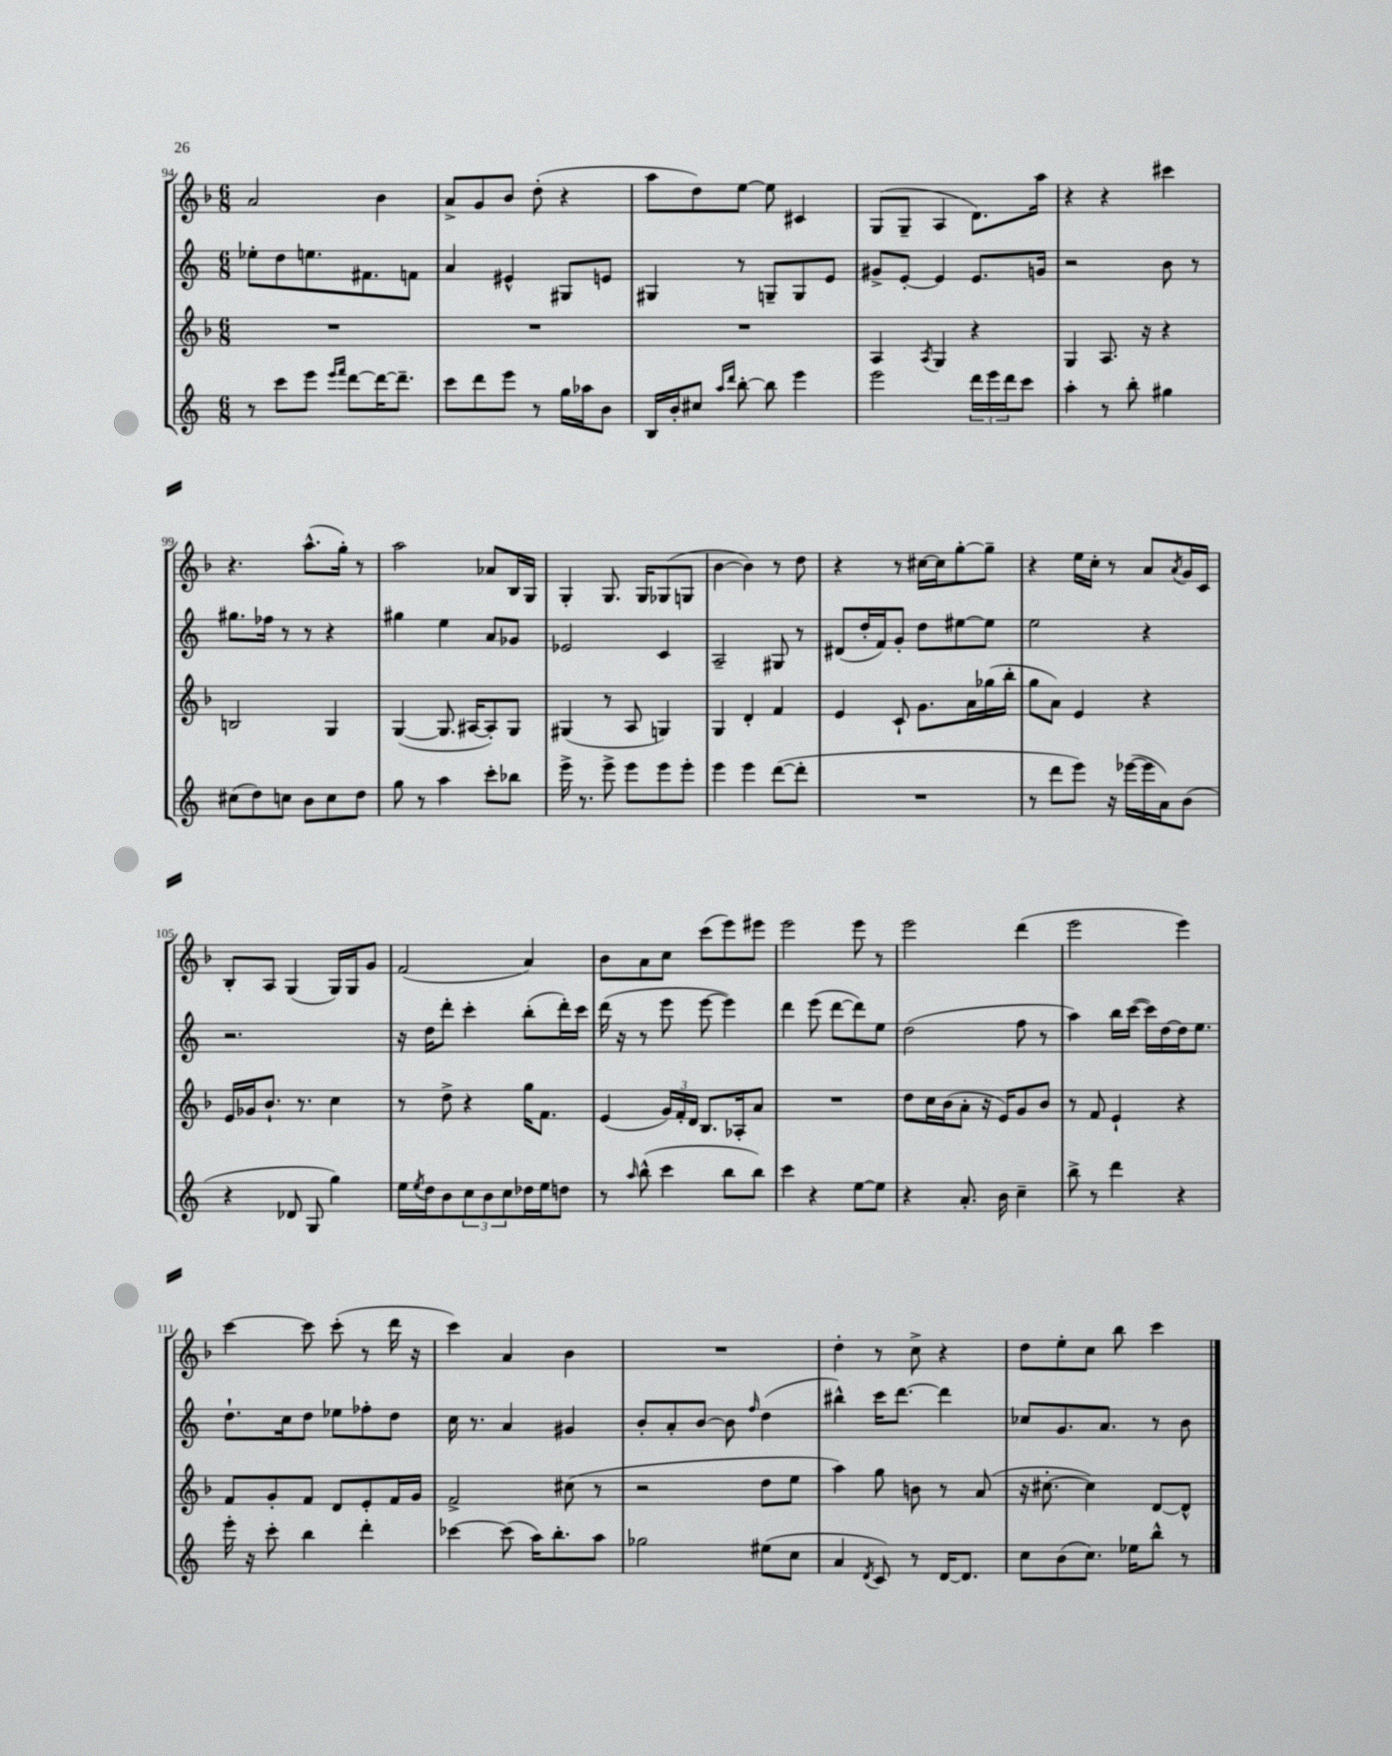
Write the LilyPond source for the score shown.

<<
\new StaffGroup <<
\new Staff = "s0" {
    \clef treble \key f \major \numericTimeSignature \time 6/8
    a'2 bes'4 |
    a'8-> g'8 bes'8 d''8-.( r4 |
    a''8 d''8) e''8~ e''8 cis'4 |
    g8( g8-- a4 d'8.) a''16 |
    r4 r4 cis'''4 |
    r4. a''8.-^( g''16-.) r8 |
    a''2 aes'8 bes16 g16 |
    g4-. g8. g16 ges8( g8 |
    bes'4~ bes'4) r8 d''8 |
    r4 r8 cis''16~ cis''16 g''8~-. g''8-- |
    r4 e''16 c''16-. r8 a'8 \acciaccatura { a'8 } g'16 c'16 |
    bes8-. a8 g4( g16) g16 g'8 |
    f'2( a'4) |
    bes'8 a'8 c''8 c'''8( e'''8) eis'''8 |
    e'''2 e'''8 r8 |
    e'''2 d'''4( |
    e'''2 e'''4) |
    c'''4~ c'''8 c'''8-.( r8 d'''16 r16 |
    c'''4) a'4 bes'4 |
    R2. |
    d''4-. r8 c''8-> r4 |
    d''8 e''8-. c''8 bes''8 c'''4 \bar "|." |
}
\new Staff = "s1" {
    \clef treble \key c \major \numericTimeSignature \time 6/8
    ees''8-. d''8 e''8. fis'8. f'8 |
    a'4 eis'4-^ gis8 e'8 |
    gis4 r8 g8-- g8 e'8 |
    gis'8-> e'8~-. e'4 e'8. g'16 |
    r2 b'8 r8 |
    gis''8. fes''16 r8 r8 r4 |
    gis''4 e''4 a'8 ges'8 |
    ees'2 c'4 |
    a2-- gis8 r8 |
    dis'8( d''16-. f'16) g'8-. d''8 eis''8~ eis''8 |
    e''2 r4 |
    r2. |
    r16 d''16 d'''8-. c'''4-. b''8-.( d'''16-.) c'''16 |
    d'''16( r16 r8 e'''8 e'''8~ e'''4) |
    d'''4 e'''8( d'''8~ d'''8) e''8 |
    d''2( f''8 r8 |
    a''4) b''16 c'''16~( c'''16) d''16~ d''16 e''8. |
    d''8.-! c''16 d''8 ees''8 fes''8-. d''8 |
    c''16 r8. a'4 gis'4 |
    b'8-. a'8-. b'8~ b'8 \grace { f''16 } d''4( |
    bis''4-^) c'''16 d'''8.~ d'''4 |
    ces''8 g'8. a'8. r8 b'8 \bar "|." |
}
\new Staff = "s2" {
    \clef treble \key f \major \numericTimeSignature \time 6/8
    R2. |
    R2. |
    R2. |
    a4 \acciaccatura { a8 } g4 r4 |
    g4 a8. r16 r4 |
    b2 g4 |
    g4~( g8. ais16~ ais8-.) g8 |
    gis4( r8 a8 g4) |
    g4 d'4-. f'4 |
    e'4 c'8-! g'8. a'16 ges''16( bes''16-. |
    g''8 a'8) e'4 r4 |
    e'16 ges'16 bes'8.-! r8. c''4 |
    r8 d''8-> r4 g''16 f'8. |
    e'4( \tuplet 3/2 { g'16) f'16-. d'16 } bes8. aes16-. a'8 |
    R2. |
    d''8 c''16 bes'16( a'8-. r16 e'16) g'8 bes'8 |
    r8 f'8 e'4-! r4 |
    f'8 g'8-. f'8 d'8 e'8-. f'16 g'16 |
    f'2-> cis''8( r8 |
    r2 d''8 e''8 |
    a''4) g''8 b'8 r8 a'8( |
    r16 cis''8.~-. cis''4) d'8~ d'8-^ \bar "|." |
}
\new Staff = "s3" {
    \clef treble \key c \major \numericTimeSignature \time 6/8
    r8 c'''8 e'''8 \grace { e'''16 f'''16 } d'''8~ d'''16~ d'''8.-- |
    c'''8 d'''8 e'''8 r8 g''16 aes''16 b'8 |
    b16 b'16-. cis''8 \grace { a''16 d'''16 } b''8~-. b''8 e'''4 |
    e'''2 \tuplet 3/2 { d'''16 e'''16 d'''16 } c'''8 |
    a''4-. r8 b''8-. gis''4 |
    cis''8( d''8) c''8 b'8 c''8 d''8 |
    g''8 r8 a''4 c'''8-. bes''8 |
    e'''16-> r8. e'''8-> e'''8 e'''8 e'''8-. |
    e'''4 e'''4 d'''8~( d'''8-. |
    R2. |
    r8 d'''8 e'''8) r16 ees'''16~( ees'''16 a'16) b'8( |
    r4 des'8 g8 g''4) |
    e''16 \acciaccatura { e''8 } d''16 b'8 \tuplet 3/2 { c''8 b'8 c''8 } des''16 e''16 d''8 |
    r8 \grace { a''16 } b''8-^( c'''4 b''8 b''8) |
    c'''4 r4 e''8~ e''8 |
    r4 a'8.-. b'16 c''4-- |
    b''8-> r8 d'''4 r4 |
    e'''16-. r16 c'''8-. b''4 d'''4-. |
    ces'''4~ ces'''8( a''16) b''8.-. a''8 |
    ges''2 eis''8( c''8 |
    a'4 \acciaccatura { d'8 } c'8) r8 d'16~ d'8. |
    c''8 b'8( c''8.) ees''16 b''8-^ r8 \bar "|." |
}
>>
>>
\layout { \context { \Score currentBarNumber = #94 } }
